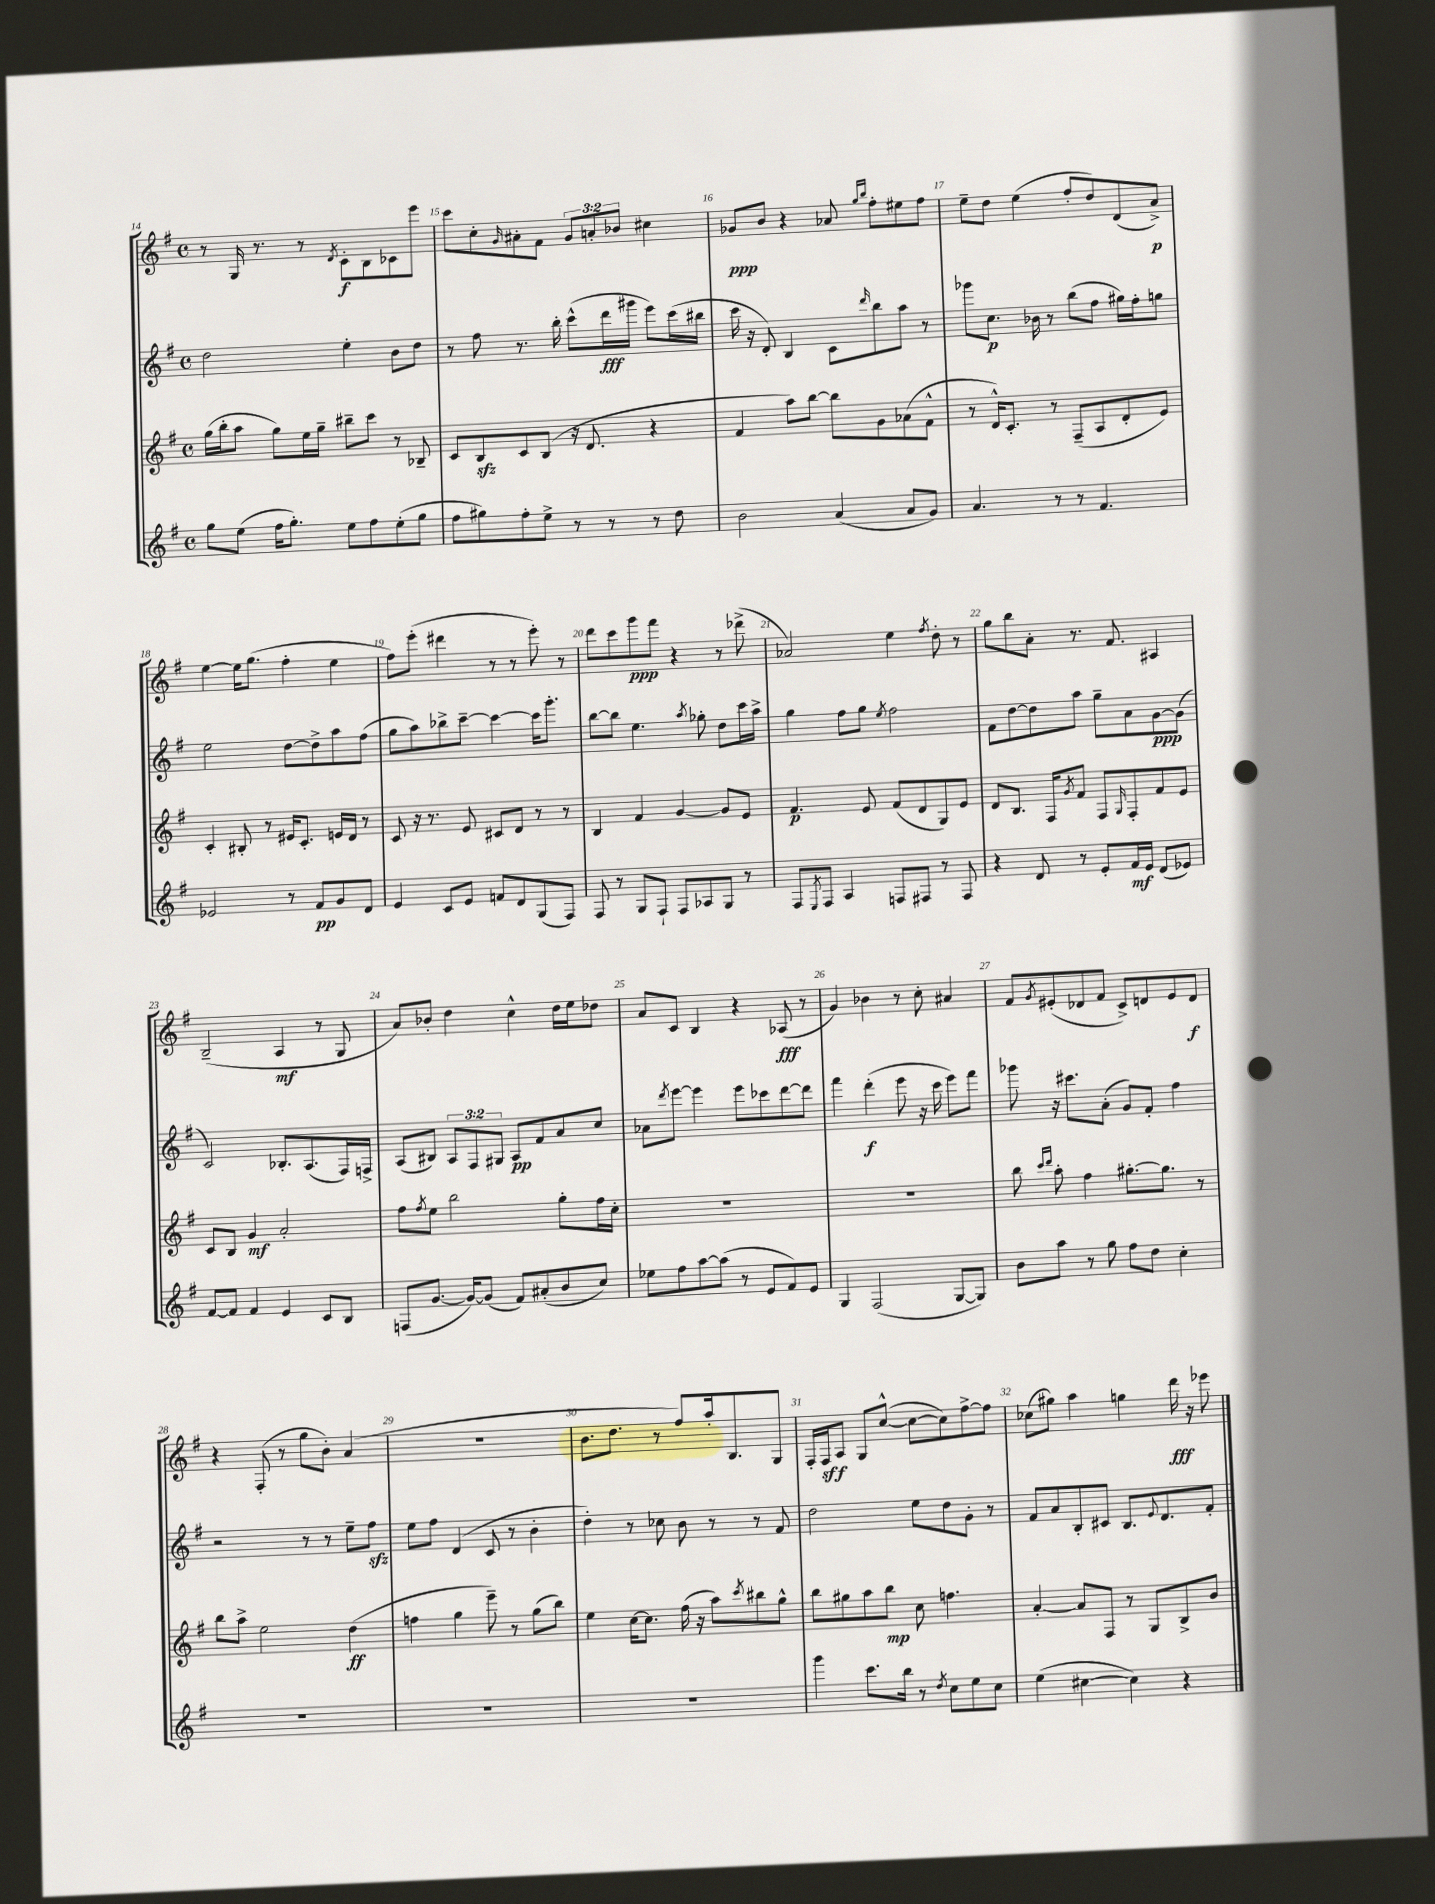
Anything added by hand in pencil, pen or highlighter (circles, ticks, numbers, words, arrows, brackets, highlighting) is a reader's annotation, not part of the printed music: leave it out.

**kern	**dynam	**kern	**dynam	**kern	**dynam	**kern	**dynam
*part4	*part4	*part3	*part3	*part2	*part2	*part1	*part1
*staff4	*staff4	*staff3	*staff3	*staff2	*staff2	*staff1	*staff1
*clefG2	*	*clefG2	*	*clefG2	*	*clefG2	*
*k[f#]	*	*k[f#]	*	*k[f#]	*	*k[f#]	*
*M4/4	*	*M4/4	*	*M4/4	*	*M4/4	*
*met(c)	*	*met(c)	*	*met(c)	*	*met(c)	*
=14	=14	=14	=14	=14	=14	=14	=14
8gg\L	.	(16gg\LL	.	2dd\	.	8r	.
.	.	16bb'\J	.	.	.	.	.
(8ee\J	.	8aa\J	.	.	.	16G/	.
.	.	.	.	.	.	8.r	.
16ff#\KL	.	8gg\L)	.	.	.	.	.
8.gg'\J)	.	.	.	.	.	.	.
.	.	16ee\L	.	.	.	8r	.
.	.	16gg~\JJ	.	.	.	.	.
.	.	.	.	.	.	8qd/	.
8ee\L	.	8bb#X~\L	.	4ee'\	.	8c'\L	f
8ff#\	.	8ccc\J	.	.	.	8B\	.
(8ee'\	.	8r	.	8b\L	.	8c-X\	.
8gg\J	.	8B-X~/	.	8dd\J	.	8eee\J	.
=15	=15	=15	=15	=15	=15	=15	=15
8ff#\L	.	8c/L	.	8r	.	8ccc\L	.
8gg#X\)	.	8Bzz/	.	8ff#\	.	8cc'\	.
.	.	.	.	.	.	16qqg/	.
8ff#'\	.	8c/	.	8.r	.	8a#X'\	.
8ee^\J	.	(8B/J	.	.	.	8f#\J	.
.	.	.	.	16bb'\	.	.	.
8r	.	16r	.	(8ccc^^\L	.	12g/L	.
.	.	8.d/	.	.	.	.	.
.	.	.	.	.	.	12an'/	.
8r	.	.	.	16ddd\L	fff	.	.
.	.	.	.	.	.	12b-X/J	.
.	.	.	.	16ggg#X\JJ	.	.	.
8r	.	4r	.	8eee\L)	.	4cc#X\	.
8dd\	.	.	.	(16ccc\L	.	.	.
.	.	.	.	16bb#X\JJ	.	.	.
=16	=16	=16	=16	=16	=16	=16	=16
2b\	.	4f#/	.	16ccc\	.	8g-X/L	ppp
.	.	.	.	16r	.	.	.
.	.	.	.	8d'/)	.	8b/J	.
.	.	8aa\L)	.	4B/	.	4r	.
.	.	[8bb\J	.	.	.	.	.
(4a/	.	8bb\L]	.	8c\L	.	8a-X/	.
.	.	.	.	.	.	16qqgg/LL	.
.	.	.	.	16qqddd/	.	16qqbb/JJ	.
.	.	8g\	.	8bb\	.	8ff#'\L	.
8a/L	.	(8a-X\	.	8aa\J	.	8ee#X\	.
8g/J)	.	8f#^^\J	.	8r	.	8ff#\J	.
=17	=17	=17	=17	=17	=17	=17	=17
4.a/	.	8r	.	8ggg-X\L	.	8ee~\L	.
.	.	16d^^/KL)	.	8.cc\J	p	8dd\J	.
.	.	8.c'/J	.	.	.	.	.
.	.	.	.	.	.	(4ee\	.
.	.	.	.	16b-X\	.	.	.
8r	.	8r	.	8r	.	.	.
8r	.	(8F#~/L	.	(8bb\L	.	8ff#'/L	.
4.f#/	.	8A/	.	8ff#\J	.	8dd/)	.
.	.	8d'/	.	16gg#X\LL)	.	(8d/	.
.	.	.	.	16ff#'\J	.	.	.
.	.	8e/J)	.	8ggn\J	.	8a^/J)	p
!!LO:LB:g=z
=18	=18	=18	=18	=18	=18	=18	=18
2e-X/	.	4c'/	.	2ee\	.	[4ee\	.
.	.	8B#X'/	.	.	.	16ee\KL]	.
.	.	.	.	.	.	(8.gg\J	.
.	.	8r	.	.	.	.	.
8r	.	16e#X/KL	.	[8dd\L	.	4ff#'\	.
.	.	8.c'/J	.	.	.	.	.
8f#/L	pp	.	.	8dd^\]	.	.	.
8g/	.	16en/LL	.	8aa\	.	4ee\	.
.	.	16d/JJ	.	.	.	.	.
8d/J	.	8r	.	(8ff#\J	.	.	.
=19	=19	=19	=19	=19	=19	=19	=19
4e/	.	8c/	.	8gg\L	.	8ff#\L)	.
.	.	16r	.	8aa\)	.	(8eee'\J	.
.	.	8.r	.	.	.	.	.
8c/L	.	.	.	8bb-X^\	.	4ddd#X\	.
8e/J	.	8e/	.	[8ccc~\J	.	.	.
8fn/L	.	8c#X/L	.	4ccc\_	.	8r	.
8d/	.	8d/J	.	.	.	8r	.
(8G/	.	8r	.	16ccc\KL]	.	8eee'\)	.
.	.	.	.	8.ggg'\J	.	.	.
8F#/J)	.	8r	.	.	.	8r	.
=20	=20	=20	=20	=20	=20	=20	=20
8F#/	.	4B/	.	[8bb\L	.	8ddd\L	.
8r	.	.	.	8bb\J]	.	8ccc\	.
8G/L	.	4f#/	.	4.ee\	.	8ggg\	ppp
8F#`/J	.	.	.	.	.	8fff#\J	.
8F#/L	.	[4g/	.	.	.	4r	.
.	.	.	.	8qaa/	.	.	.
8A-X/	.	.	.	8gg-X'\	.	.	.
8G/J	.	8g/L]	.	8dd\L	.	8r	.
8r	.	8e/J	.	16ccc\L	.	(8ddd-X^\	.
.	.	.	.	16aa^\JJ	.	.	.
=21	=21	=21	=21	=21	=21	=21	=21
8F#/L	.	4.f#/	p	4gg\	.	2a-X/)	.
8qE/	.	.	.	.	.	.	.
8F#/J	.	.	.	.	.	.	.
4A/	.	.	.	8ff#\L	.	.	.
.	.	8e/	.	8gg\J	.	.	.
.	.	.	.	8qee/	.	.	.
8Fn/L	.	(8f#/L	.	2ff#\	.	4ee\	.
8F#X/J	.	8d/	.	.	.	.	.
.	.	.	.	.	.	8qff#/	.
8r	.	8G/)	.	.	.	8dd'\	.
8F#/	.	8e/J	.	.	.	8r	.
=22	=22	=22	=22	=22	=22	=22	=22
4r	.	8d/L	.	8f#\L	.	8gg\L	.
.	.	8.B/J	.	[8dd\	.	8bb\	.
8d/	.	.	.	8dd\]	.	8a'\J	.
.	.	16F#/KL	.	.	.	.	.
.	.	8qg/	.	.	.	.	.
8r	.	8f#/J	.	8aa\J	.	8.r	.
8e'/L	.	8F#/L	.	8gg~\L	.	.	.
.	.	.	.	.	.	8.f#/	.
.	.	16qqG/	.	.	.	.	.
16f#/L	mf	8F#'/	.	8a\	.	.	.
16e/JJ	.	.	.	.	.	.	.
(8d/L	.	8f#/	.	[8g\	ppp	4A#X/	.
8e-X/J)	.	8e/J	.	(8g\J]	.	.	.
!!LO:LB:g=z
=23	=23	=23	=23	=23	=23	=23	=23
[8f#/L	.	8c/L	.	2c/)	.	(2B~/	.
8f#/J]	.	8B/J	.	.	.	.	.
4f#/	.	4g/	mf	.	.	.	.
4e/	.	2a'/	.	8.B-X'/L	.	4A/	mf
.	.	.	.	(8.A/	.	.	.
8c/L	.	.	.	.	.	8r	.
8B/J	.	.	.	16F#/L)	.	8G/	.
.	.	.	.	16Fn^/JJ	.	.	.
=24	=24	=24	=24	=24	=24	=24	=24
(8Fn/L	.	8ff#\L	.	(8A/L	.	8a/L)	.
.	.	8qff#/	.	.	.	.	.
[8.g/J	.	8ee\J	.	8B#X/J)	.	8b-X'/J	.
.	.	2bb\	.	12A/L	.	4dd\	.
16g/KL_)	.	.	.	.	.	.	.
.	.	.	.	12F#/	.	.	.
(8g/J]	.	.	.	.	.	.	.
.	.	.	.	12G#X/J	.	.	.
8f#/L)	.	.	.	8A/L	pp	4cc^^\	.
(8a#X'/	.	.	.	8f#/	.	.	.
8b/	.	8gg'\L	.	8a/	.	16dd\LL	.
.	.	.	.	.	.	16ee\J	.
8cc/J)	.	16ff#\L	.	8cc/J	.	8dd-X\J	.
.	.	16cc'\JJ	.	.	.	.	.
=25	=25	=25	=25	=25	=25	=25	=25
8ee-X\L	.	1r	.	8a-X\L	.	8a/L	.
.	.	.	.	8qddd/	.	.	.
8ff#\	.	.	.	[8eee\J	.	8c/J	.
[8aa\	.	.	.	4eee\]	.	4B/	.
(8aa\J]	.	.	.	.	.	.	.
8r	.	.	.	8eee\L	.	4r	.
8e/L	.	.	.	8ccc-X\	.	.	.
8f#/)	.	.	.	[8ddd\	.	(8A-X/	fff
8e/J	.	.	.	8ddd\J]	.	8r	.
=26	=26	=26	=26	=26	=26	=26	=26
4G/	.	1r	.	4fff#\	.	4g/)	.
(2F#/	.	.	.	(4ddd'\	f	4b-X\	.
.	.	.	.	8eee\	.	8r	.
.	.	.	.	16r	.	8cc'\	.
.	.	.	.	16ccc\	.	.	.
[8G/L	.	.	.	8eee\L)	.	4a#X/	.
8G/J])	.	.	.	8fff#\J	.	.	.
=27	=27	=27	=27	=27	=27	=27	=27
8b\L	.	8bb\	.	8ggg-X\	.	8f#/L	.
.	.	16qqccc/LL	.	.	.	.	.
.	.	16qqddd/JJ	.	.	.	8qg/	.
8aa\J	.	8aa'\	.	16r	.	(8e#X'/	.
.	.	.	.	8.ccc#X\L	.	.	.
8r	.	4ff#\	.	.	.	8d-X/	.
8gg\	.	.	.	(8a'\J	.	8f#/J	.
8ff#\L	.	[8.gg#X'\L	.	8g/L)	.	8c^/L)	.
8dd\J	.	.	.	8f#'/J	.	8dn/	.
.	.	8.gg#\J]	.	.	.	.	.
4cc'\	.	.	.	4ff#\	.	8e#/	.
.	.	8r	.	.	.	8d/J	f
!!LO:LB:g=z
=28	=28	=28	=28	=28	=28	=28	=28
1r	.	8bb\L	.	2r	.	4r	.
.	.	8aa^\J	.	.	.	.	.
.	.	2ee\	.	.	.	(8F#'/	.
.	.	.	.	.	.	8r	.
.	.	.	.	8r	.	8gg\L	.
.	.	.	.	8r	.	8b'\J)	.
.	.	(4dd\	ff	8ee~\L	.	(4a/	.
.	.	.	.	8ff#zz\J	.	.	.
=29	=29	=29	=29	=29	=29	=29	=29
1r	.	4ffn\	.	8ee\L	.	1r	.
.	.	.	.	8ff#\J	.	.	.
.	.	4gg\	.	(4d/	.	.	.
.	.	8eee~\)	.	8c/	.	.	.
.	.	8r	.	8r	.	.	.
.	.	(8gg\L	.	4b'\	.	.	.
.	.	8bb\J)	.	.	.	.	.
=30	=30	=30	=30	=30	=30	=30	=30
1r	.	4ee\	.	4dd'\)	.	8.b\L	.
.	.	.	.	.	.	8.dd\J	.
.	.	[16cc\KL	.	8r	.	.	.
.	.	8.cc\J]	.	.	.	.	.
.	.	.	.	8cc-X\	.	8r	.
.	.	(16ff#\	.	8b\	.	8ff#/L)	.
.	.	16r	.	.	.	.	.
.	.	8aa\L)	.	8r	.	16aa'/k	.
.	.	.	.	.	.	8.B/	.
.	.	8qccc/	.	.	.	.	.
.	.	8bb#X\	.	8r	.	.	.
.	.	8gg^^\J	.	8f#/	.	8G/J	.
=31	=31	=31	=31	=31	=31	=31	=31
4ggg\	.	8bb\L	.	2dd\	.	16F#'/LL	.
.	.	.	.	.	.	16F#/J	sff
.	.	8gg#X\	.	.	.	8A/J	.
8.ccc\L	.	8aa\	.	.	.	8G/L	.
.	.	8bb\J	mp	.	.	([8cc^^/J	.
16bb\Jk	.	.	.	.	.	.	.
8r	.	8cc\	.	8ee\L	.	8cc\L_	.
8qdd/	.	.	.	.	.	.	.
8cc\L	.	4.ffn\	.	8dd\	.	8cc\])	.
8ee\	.	.	.	8g'\J	.	[8ff#^\	.
8cc\J	.	.	.	8r	.	8ff#\J]	.
=32	=32	=32	=32	=32	=32	=32	=32
(4ee\	.	[4a'/	.	8f#/L	.	(8cc-X\L	.
.	.	.	.	8a/	.	8gg#X\J)	.
[4cc#X\	.	8a/L]	.	8B'/	.	4aa\	.
.	.	8F#/J	.	8c#X/J	.	.	.
4cc#\])	.	8r	.	8.B/L	.	4ggn\	.
.	.	8G/L	.	.	.	.	.
.	.	.	.	8qqe/	.	.	.
.	.	.	.	8.d/	.	.	.
4r	.	8B^/	.	.	.	16ddd\	fff
.	.	.	.	.	.	16r	.
.	.	8b/J	.	8f#'/J	.	8eee-X\	.
==	==	==	==	==	==	==	==
*-	*-	*-	*-	*-	*-	*-	*-
